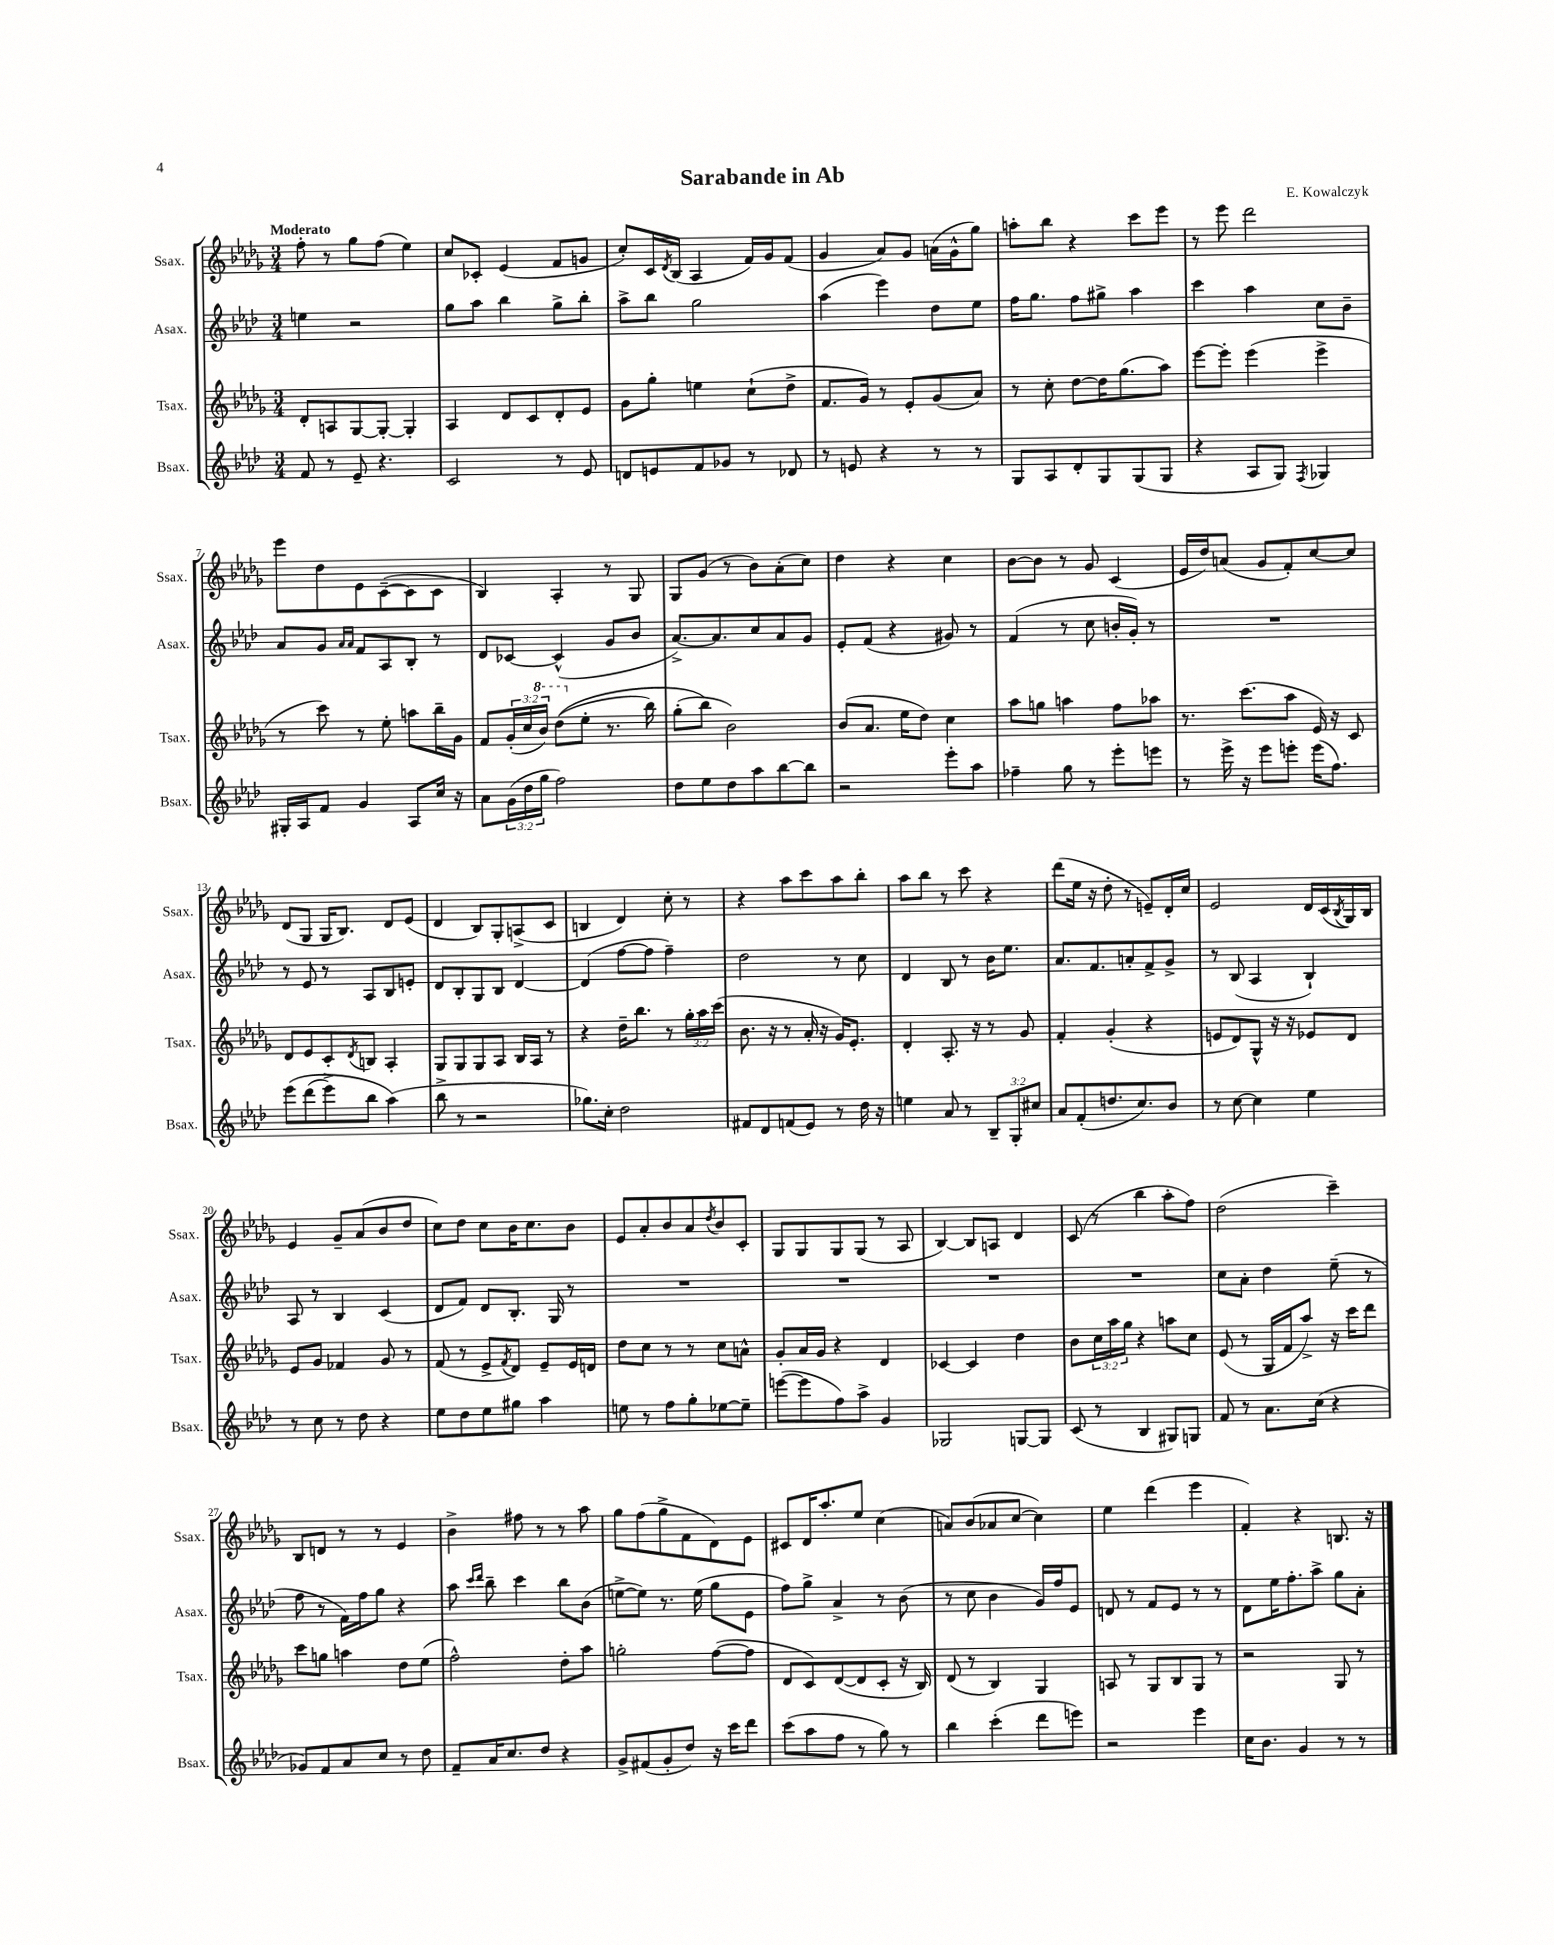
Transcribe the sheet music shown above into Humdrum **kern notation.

**kern	**kern	**kern	**kern
*part4	*part3	*part2	*part1
*staff4	*staff3	*staff2	*staff1
*I"Bsax.	*I"Tsax.	*I"Asax.	*I"Ssax.
*I'Bsax.	*I'Tsax.	*I'Asax.	*I'Ssax.
*clefG2	*clefG2	*clefG2	*clefG2
*k[b-e-a-d-]	*k[b-e-a-d-g-]	*k[b-e-a-d-]	*k[b-e-a-d-g-]
*M3/4	*M3/4	*M3/4	*M3/4
=1	=1	=1	=1
!	!	!	!LO:TX:a:B:t=Moderato
8f/	8d-'/L	4een\	8ff'\
8r	8An/	.	8r
8e-~/	[8G-/	2r	8gg-\L
4.r	8G-'/J_	.	(8ff\J
.	4G-'/]	.	4ee-\)
=2	=2	=2	=2
2c/	4A-/	8gg\L	8cc/L
.	.	8aa-\J	8c-X'/J
.	8d-/L	4bb-\	(4e-/
.	8c/	.	.
8r	8d-'/	8gg^\L	8f/L
8e-/	8e-/J	8bb-'\J	8gn/J
=3	=3	=3	=3
8dn/L	8g-\L	8aa-^\L	8cc'/L)
8en/	8gg-'\J	8bb-\J	16c/L
.	.	.	8qd-/
.	.	.	(16B-/JJ
8f/	4een\	2gg\	4A-/
8g-X/J	.	.	.
8r	(8cc`\L	.	16f/LL)
.	.	.	16g-/J
8d-X/	8dd-^\J	.	(8f/J
=4	=4	=4	=4
8r	8.f/L	(4aa-\	4g-/
8en/	.	.	.
.	16g-/Jk)	.	.
4r	8r	4eee-\)	8a-/L)
.	8e-'/L	.	8g-/J
8r	(8g-/	8dd-\L	(16an\LL
.	.	.	16g-^^\J
8r	8a-/J)	8ee-\J	8gg-\J)
=5	=5	=5	=5
8G/L	8r	16ff\KL	8aan'\L
.	.	8.gg\J	.
8A-/	8cc'\	.	8bb-\J
8d-'/	[8dd-\L	8ff\L	4r
8G/	16dd-\K]	8gg#X^\J	.
.	(8.gg-\	.	.
(8G/	.	4aa-\	8ccc\L
8G/J	8aa-\J)	.	8eee-\J
=6	=6	=6	=6
4r	[8eee-\L	4ccc\	8r
.	8eee-'\J]	.	8eee-\
8A-/L	(4eee-\	4aa-\	2ddd-\
8G/J)	.	.	.
8qF/	.	.	.
4G-X/	4eee-^\	8cc\L	.
.	.	8b-~\J	.
!!LO:LB:g=z
=7	=7	=7	=7
16G#X'/LL	8r	8a-/L	8eee-\L
16A-/J	.	.	.
8f/J	8ccc\)	8g/J	8dd-\
.	.	16qqa-/LL	.
.	.	16qqa-/JJ	.
4g/	8r	8f/L	8e-\
.	8ee-'\	8A-/	([8c~\
8A-/L	8aan\L	8B-'/J	8c\]
16cc/Jk	16bb-~\L	8r	8c\J
16r	16g-\JJ	.	.
=8	=8	=8	=8
8a-\L	8f/L	8d-/L	4B-/)
(24g\L	(24g-'/L	[8c-X/J	.
24dd-\	24cc/	.	.
*	*8va	*	*
24gg\JJ	24bb-/JJ)	.	.
2ff\)	((8ddd-\L	(4c-^^/]	4A-'/
*	*X8va	*	*
.	8ee-'\J	.	.
.	8.r	8g/L	8r
.	.	8b-/J	8G-/
.	16bb-\)	.	.
=9	=9	=9	=9
8dd-\L	(8gg-'\L	[8.a-^/L)	8G-/L
8ee-\	8bb-\J)	.	(8g-/J
.	.	8.a-/]	.
8dd-\	2b-\)	.	8r
8aa-\	.	8cc/	8b-\L)
[8bb-\	.	8a-/	(8a-'\
8bb-\J]	.	8g/J	8cc\J)
=10	=10	=10	=10
2r	(8b-/L	8e-'/L	4dd-\
.	8.a-/J	(8f/J	.
.	.	4r	4r
.	16ee-\KL	.	.
.	8dd-\J)	.	.
8eee-'\L	4cc\	8g#X/)	4cc\
8aa-\J	.	8r	.
=11	=11	=11	=11
4ff-X~\	8aa-\L	(4f/	[8b-\L
.	8ggn\J	.	8b-\J]
8gg\	4aan\	8r	8r
8r	.	8cc\	8g-/
8eee-'\L	8ff\L	16bn'/LL	(4c/
.	.	16g'/JJ)	.
8eeen\J	8aa-X\J	8r	.
=12	=12	=12	=12
8r	8.r	2.r	16e-/LL
.	.	.	16dd-/J)
16eee-^\	.	.	(8an/J
16r	(8.ccc\L	.	.
8eee-\L	.	.	8g-/L
8eeen'\J	8aa-\J	.	8f'/)
(16eee\KL	16e-/)	.	[8cc/
8.ff\J)	16r	.	.
.	8c/	.	8cc/J]
!!LO:LB:g=z
=13	=13	=13	=13
(8eee-\L	8d-/L	8r	(8d-/L
(8ddd-\	8e-/	8e-/	8G-/J
8eee-^\)	8c'/	8r	16G-/KL
.	.	.	8.B-/J)
.	8qd-/	.	.
8bb-\J	8Bn/J	8A-/L	.
(4aa-\)	4A-'/	8B-/	8d-/L
.	.	8en'/J	(8e-/J
=14	=14	=14	=14
8bb-^\	8G-/L	8d-/L	4d-/
8r	8G-/	8B-'/	.
2r	8G-/	8G/	8B-/L)
.	8A-/J	8B-/J	8G-'/
.	16B-/LL	[4d-/	(8An^/
.	16A-/JJ	.	.
.	8r	.	8c/J
=15	=15	=15	=15
8.gg-X\L)	4r	(4d-/]	4Bn/
16cc'\Jk	.	.	.
2dd-\	16dd-~\KL	[8ff\L	4d-/)
.	8.bb-\J	.	.
.	.	8ff\J]	.
.	8r	4ff~\)	8cc'\
.	24gg-'\LL	.	8r
.	24aa-\	.	.
.	(24ccc\JJ	.	.
=16	=16	=16	=16
8f#X/L	8.b-\	2dd-\	4r
8d-/	.	.	.
.	16r	.	.
(8fn/	8r	.	8aa-\L
8e-/J)	16a-'/	.	8ccc\
.	16r	.	.
8r	16g-/KL)	8r	8aa-\
.	8.e-'/J	.	.
16dd-\	.	8cc\	8bb-'\J
16r	.	.	.
=17	=17	=17	=17
4een\	4d-'/	4d-/	8aa-\L
.	.	.	8bb-\J
8a-/	8.A-'/	8B-/	8r
8r	.	8r	8ccc\
.	16r	.	.
12B-~/L	8r	16b-\KL	4r
.	.	8.ee-\J	.
12G'/	.	.	.
.	8g-/	.	.
12cc#X/J	.	.	.
=18	=18	=18	=18
8a-/L	4f'/	8.a-/L	(8ddd-\L
(8f'/	.	.	16ee-\Jk
.	.	8.f/	16r
8.ddn/	(4g-'/	.	8dd-'\
.	.	8an'/	8r
8.cc/)	.	.	.
.	4r	8f^/	8en~/L)
8b-/J	.	8g^/J	16d-'/L
.	.	.	16cc/JJ
=19	=19	=19	=19
8r	8en/L	8r	2e-/
[8cc\	8d-/)	(8B-/	.
4cc\]	8G-^^/J	4A-/	.
.	16r	.	.
.	16r	.	.
4ee-\	8e-X/L	4B-`/)	16d-/LL
.	.	.	(16c/
.	.	.	8qB-/
.	8d-/J	.	16G-/)
.	.	.	16B-/JJ
!!LO:LB:g=z
=20	=20	=20	=20
8r	8e-/L	8A-/	4e-/
8cc\	8g-/J	8r	.
8r	4f-X/	4B-/	8g-~/L
8dd-\	.	.	(8a-/
4r	8g-/	(4c/	8b-/
.	8r	.	8dd-/J
=21	=21	=21	=21
8ee-\L	(8f/	8d-/L	8cc\L)
8dd-\	8r	8f/J)	8dd-\J
8ee-\	8e-^/L	8d-/L	8cc\L
.	8qf/	.	.
8gg#X\J	8d-/J)	8.B-'/J	16b-\K
.	.	.	8.cc\
4aa-\	8e-~/L	.	.
.	.	16G/	.
.	16e-/L	8r	8b-\J
.	16dn/JJ	.	.
=22	=22	=22	=22
8een\	8dd-\L	2.r	8e-/L
8r	8cc\J	.	8a-'/
8ff\L	8r	.	8b-/
8gg'\	8r	.	8a-/
.	.	.	8qdd-/
[8ee-X\	8cc\L	.	8b-/
8ee-~\J]	8an^^\J	.	8c'/J
=23	=23	=23	=23
([8eeen\L	8g-'/L	2.r	8G-/L
8eee\]	16a-/L	.	8G-/
.	16g-/JJ	.	.
8ff\)	4r	.	8G-/
8aa-^\J	.	.	(8G-/J
4g/	4d-/	.	8r
.	.	.	8A-/
=24	=24	=24	=24
2G-X/	[4c-X/	2.r	[4B-/)
.	4c-/]	.	8B-/L]
.	.	.	8An/J
[8Gn/L	4dd-\	.	4d-/
8G/J]	.	.	.
=25	=25	=25	=25
(8c/	8b-\L	2.r	(8c/
8r	24cc\L	.	8r
.	24aa-\	.	.
.	24gg-\JJ	.	.
4B-/	4r	.	4bb-\
8G#X/L)	8aan\L	.	8aa-'\L
8Gn/J	8cc\J	.	8ff\J)
=26	=26	=26	=26
8f/	(8e-/	8cc\L	(2dd-\
8r	8r	8a-'\J	.
8.a-\L	16G-/LL	4dd-\	.
.	16f/J	.	.
.	8aa-^/J)	.	.
(16cc\Jk	.	.	.
4r	16r	(8ee-~\	4ccc~\)
.	16ccc\KL	.	.
.	8ddd-\J	8r	.
!!LO:LB:g=z
=27	=27	=27	=27
8g-X/L)	8ccc\L	8ff\	8B-/L
8f/	8ggn\J	8r	8dn/J
8a-/	4aan\	16f\LL)	8r
.	.	16ff\J	.
8cc/J	.	8gg\J	8r
8r	8dd-\L	4r	4e-/
8dd-\	(8ee-\J	.	.
=28	=28	=28	=28
8f~/L	2ff^^\)	8aa-\	4b-^\
.	.	16qqccc/LL	.
.	.	16qqddd-/JJ	.
16a-/K	.	8bb-~\	.
8.cc/	.	.	.
.	.	4ccc\	8ff#X\
8dd-/J	.	.	8r
4r	8dd-'\L	8bb-\L	8r
.	8aa-\J	(8b-\J	8aa-\
=29	=29	=29	=29
8g^/L	2ggn'\	[8een^\L	8gg-\L
(8f#X/	.	8ee\J])	(8ff\
8g'/	.	8.r	8gg-^\
8dd-/J)	.	.	8f\
.	.	(16ee\	.
16r	([8ff\L	8gg\L	8d-\)
16ccc\KL	.	.	.
8ddd-\J	8ff\J]	8e-\J	8e-\J
=30	=30	=30	=30
(8ccc\L	8d-/L	8ff\L)	8c#X/L
8aa-\	8c/)	8gg^\J	16d-/K
.	.	.	8.aa-'/
8ff\J	([8d-/	4a-^/	.
8r	8d-/]	.	8ee-/J
8gg\)	8c'/J	8r	(4cc\
8r	16r	(8b-\	.
.	16B-/)	.	.
=31	=31	=31	=31
4bb-\	(8d-/	8r	8an/L)
.	8r	8cc\	(8b-/
(4ccc'\	4B-/)	4b-\	8a-X/
.	.	.	[8cc/J
8ddd-\L	4G-/	16g/LL)	4cc\])
.	.	16ff/J	.
8eeen\J)	.	8e-/J	.
=32	=32	=32	=32
2r	8An/	8dn/	4ee-\
.	8r	8r	.
.	8G-/L	8f/L	(4ddd-\
.	8B-/	8e-/J	.
4eee-\	8G-/J	8r	4eee-\
.	8r	8r	.
=33	=33	=33	=33
16cc\KL	2r	8d-\L	4f'/)
8.b-\J	.	.	.
.	.	16ee-\K	.
.	.	8.ff'\	.
4g/	.	.	4r
.	.	8aa-^\J	.
8r	8G-/	8gg\L	8.Bn/
8r	8r	8a-'\J	.
.	.	.	16r
==	==	==	==
*-	*-	*-	*-
